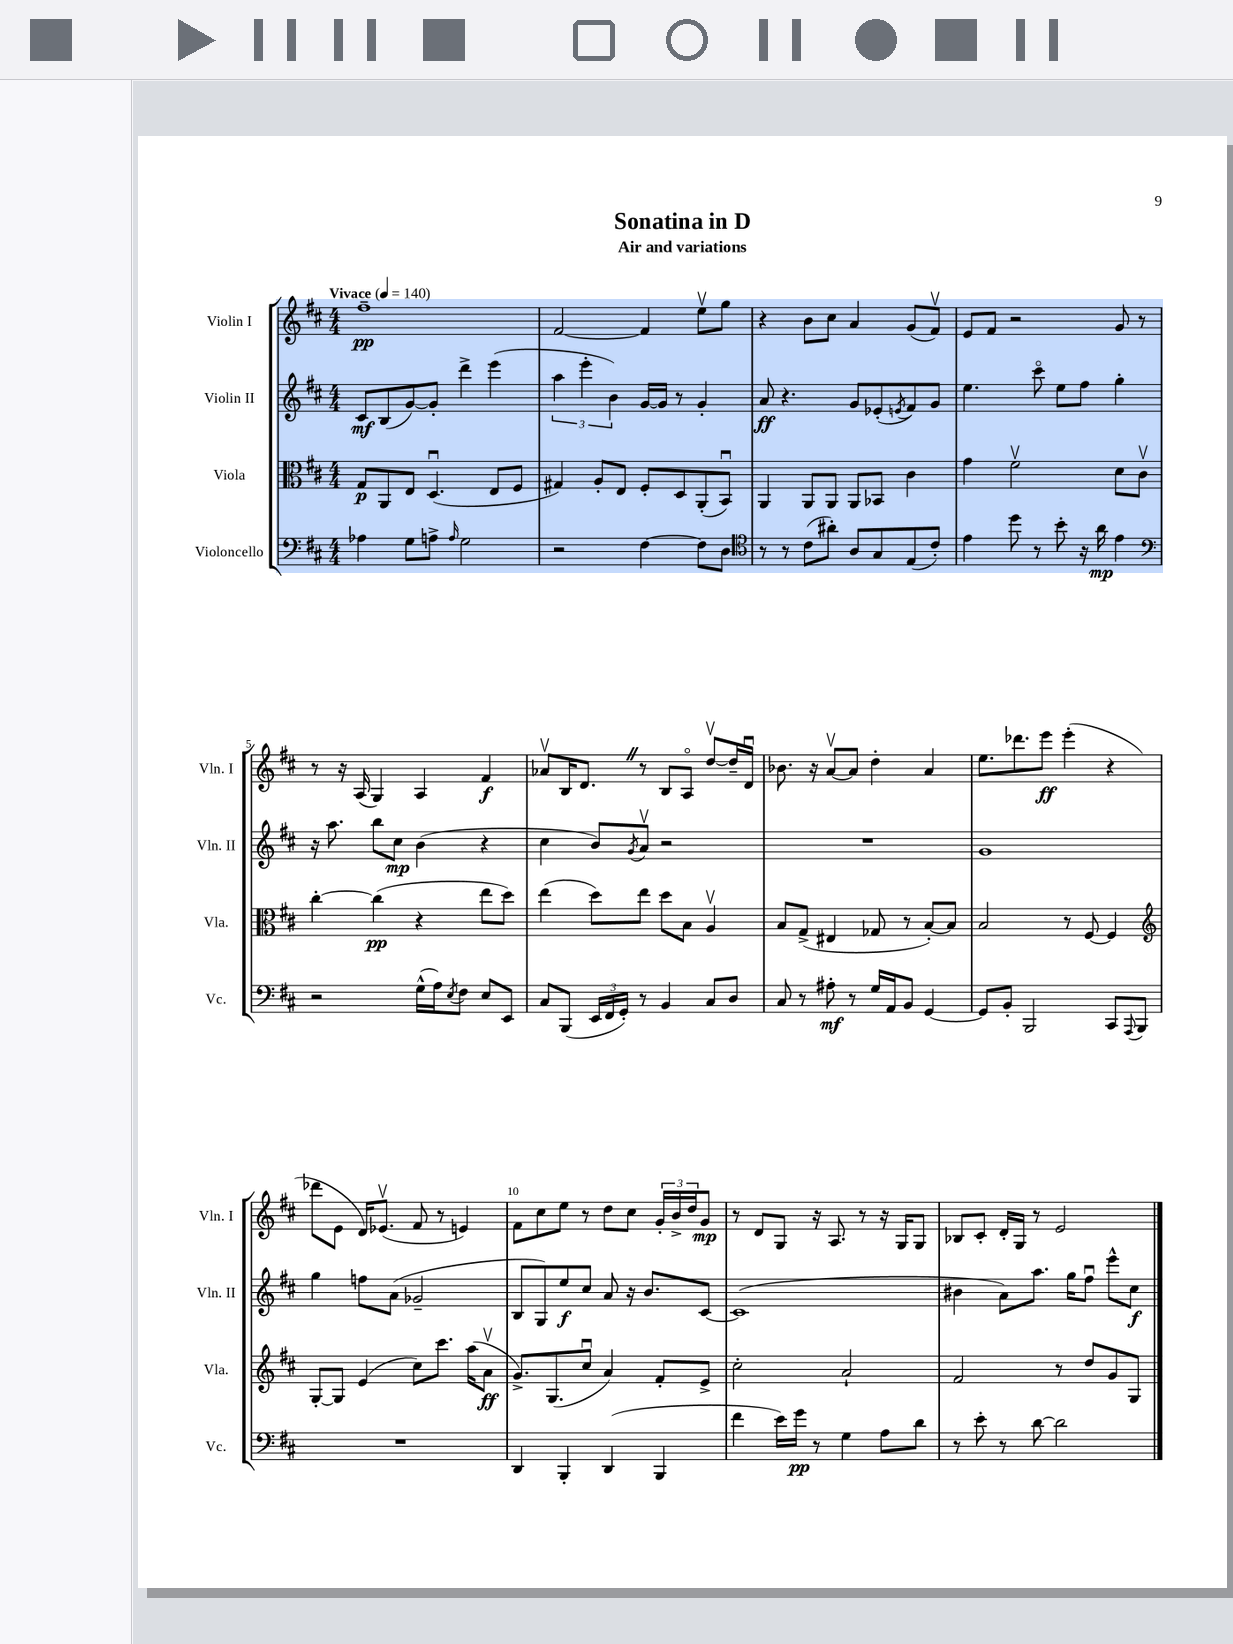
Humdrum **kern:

**kern	**kern	**kern	**kern
*staff4	*staff3	*staff2	*staff1
*clefF4	*clefC3	*clefG2	*clefG2
*k[f#c#]	*k[f#c#]	*k[f#c#]	*k[f#c#]
*M4/4	*M4/4	*M4/4	*M4/4
*MM140	*MM140	*MM140	*MM140
4A-	8G	8c#	1ff#~
.	8AA	(8B	.
8G	8E	[8g)	.
8A^	(4.Du	8g']	.
16qqA	.	.	.
2G	.	4ddd^	.
.	8E	(4eee	.
.	8F#	.	.
=	=	=	=
2r	4G#)	6aa	[2f#
.	.	6eee'	.
.	8A'	.	.
.	.	6b)	.
.	8E	.	.
[4F#	8F#'	[16g	4f#]
.	.	16g]	.
.	8D	8r	.
8F#]	(8AA'	4g'	8eev
8D	8BBu)	.	8gg
=	=	=	=
*clefC4	*	*	*
8r	4AA	8a	4r
8r	.	4.r	.
(8c#	8AA	.	8b
8a#')	8AA	.	8cc#
8A	8AA	8g	4a
8G	8BB-	(8e-'	.
.	.	8qe	.
(8E	4c#	8f#)	(8g
8c#')	.	8g	8f#v)
=	=	=	=
4e	4g	4.ee	8e
.	.	.	8f#
8dd	2f#v	.	2r
8r	.	8ccc#o	.
8b'	.	8ee	.
16r	.	8ff#	.
16a	.	.	.
4e	8d	4gg'	8g
.	8c#v	.	8r
=	=	=	=
*clefF4	*	*	*
2r	[4cc#'	16r	8r
.	.	8.aa	.
.	.	.	16r
.	.	.	(16A
.	(4cc#]	8bb	4G)
.	.	8cc#	.
(16G^^	4r	(4b	4A
16A)	.	.	.
8qE	.	.	.
8F#	.	.	.
8E	8ee	4r	4f#
8EE	8dd)	.	.
=	=	=	=
8C#	(4ee	4cc#	8a-v
(8BBB	.	.	16B
.	.	.	8.d
24EE	8dd)	8b)	.
24FF#	.	.	.
24GG')	.	.	.
.	.	8qg	.
8r	8ee	8av	8r
4BB	8dd	2r	8B
.	8B	.	8Ao
8C#	4Av	.	[8ddv
8D	.	.	16dd~]
.	.	.	16du
=	=	=	=
8C#	8B	1r	8.b-
8r	(8G^	.	.
.	.	.	16r
8A#'	4E#	.	[8av
8r	.	.	8a]
16G	8G-	.	4dd'
16AA	.	.	.
8BB	8r	.	.
[4GG	[8B')	.	4a
.	8B]	.	.
=	=	=	=
8GG]	2B	1g	8.ee
8BB'	.	.	.
.	.	.	8.ddd-
2BBB	.	.	.
.	.	.	8eee
.	8r	.	(4eee'
.	[8F#	.	.
8CC#	4F#]	.	4r
8qqAAA	.	.	.
8BBB	.	.	.
=	=	=	=
*	*clefG2	*	*
1r	[8G'	4gg	8ddd-
.	8G]	.	8e
.	(4e	8ff	16d)
.	.	.	(8.e-v
.	.	(8a	.
.	8cc#)	2g-~	8f#
.	8.ccc#	.	8r
.	.	.	4e)
.	(16aa	.	.
.	8av	.	.
=	=	=	=
4DD	8.g^)	8B	8f#
.	.	8G)	8cc#
.	(8.G	.	.
4BBB'	.	8ee	8ee
.	8cc#u	8cc#	8r
(4DD	4a)	8a	8dd
.	.	16r	8cc#
.	.	8.b	.
4BBB	8f#'	.	24g'
.	.	.	24b^
.	.	.	24dd
.	8e^	[8c#	8g
=	=	=	=
4f#	2cc#'	(1c#]	8r
.	.	.	8d
16e)	.	.	8G
16g	.	.	.
8r	.	.	16r
.	.	.	8.A
4G	2a`	.	.
.	.	.	8r
8A	.	.	16r
.	.	.	16G
8d	.	.	8G
=	=	=	=
8r	2f#	4b#	8B-
8e'	.	.	8c#'
8r	.	8a)	16d'
.	.	.	16G
[8d	.	8.aa	8r
2d]	8r	.	2e
.	.	16gg	.
.	8dd	8ff#u	.
.	8g	8eee^^	.
.	8G	8cc#	.
==	==	==	==
*-	*-	*-	*-
